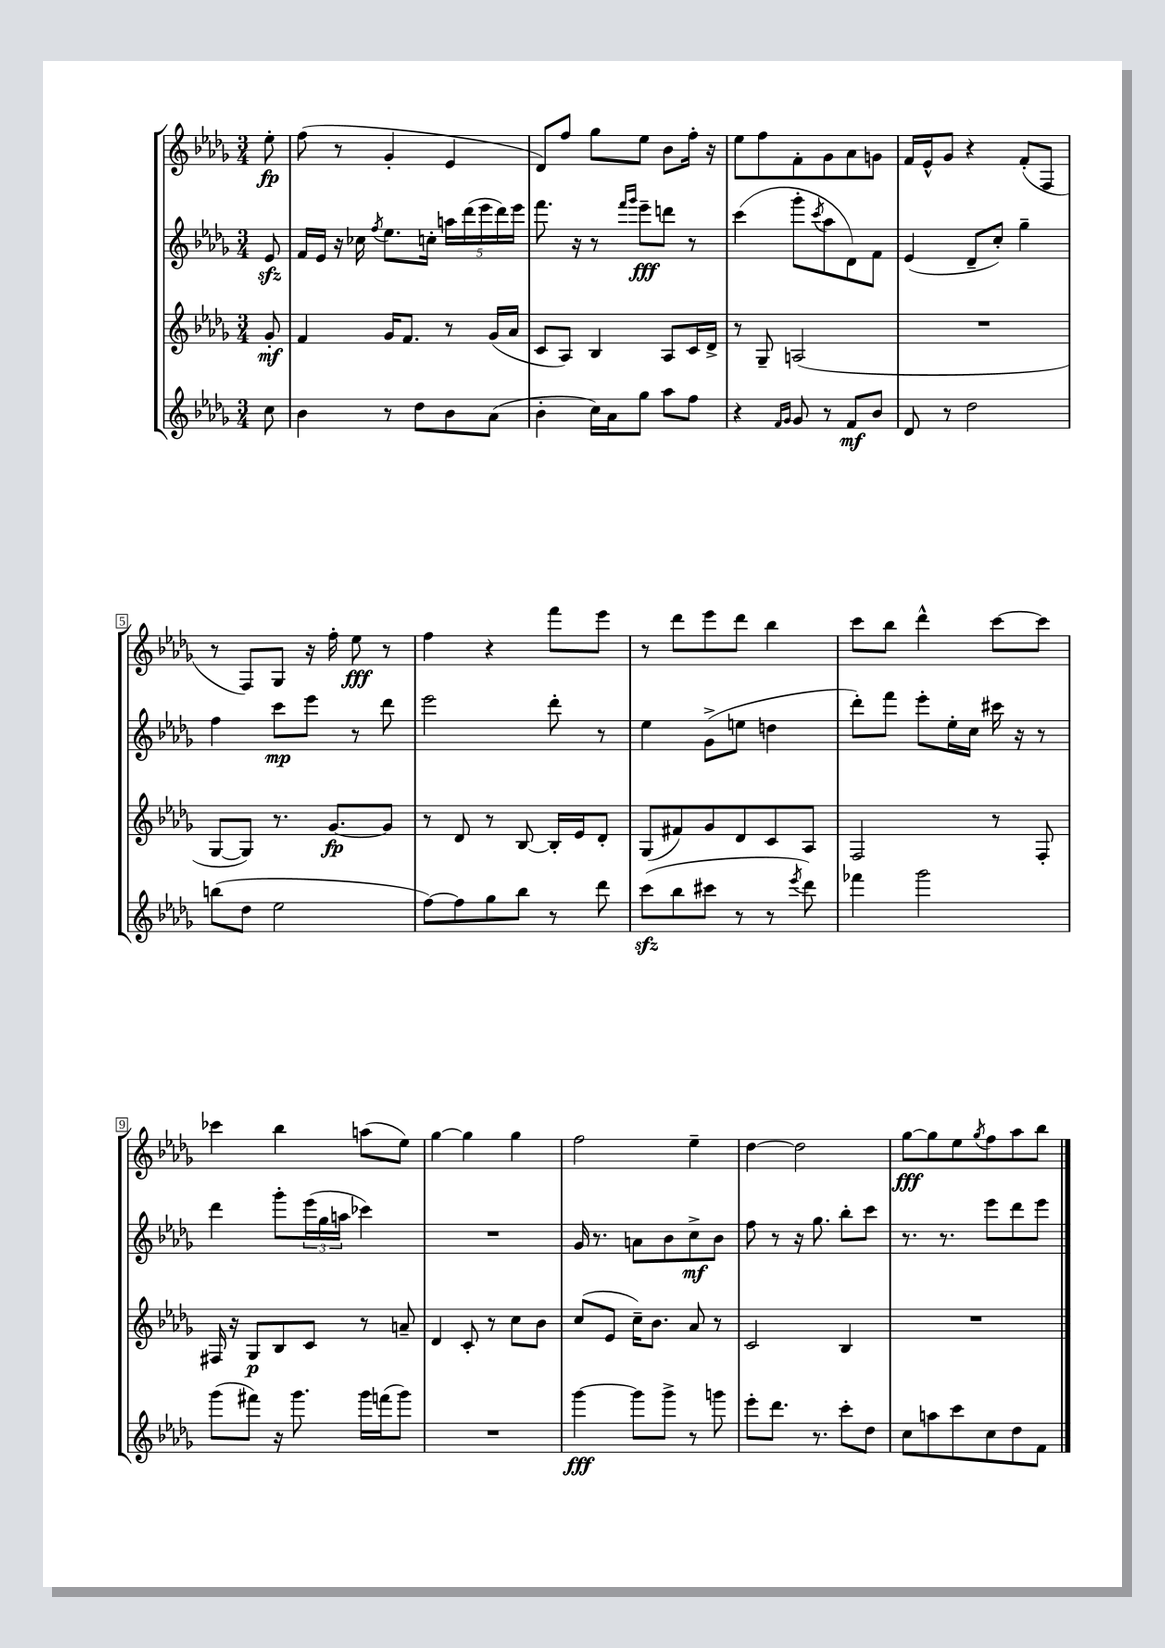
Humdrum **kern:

**kern	**dynam	**kern	**dynam	**kern	**dynam	**kern	**dynam
*part4	*part4	*part3	*part3	*part2	*part2	*part1	*part1
*staff4	*staff4	*staff3	*staff3	*staff2	*staff2	*staff1	*staff1
*clefG2	*	*clefG2	*	*clefG2	*	*clefG2	*
*k[b-e-a-d-g-]	*	*k[b-e-a-d-g-]	*	*k[b-e-a-d-g-]	*	*k[b-e-a-d-g-]	*
*M3/4	*	*M3/4	*	*M3/4	*	*M3/4	*
=	=	=	=	=	=	=	=
8cc\	.	8g-'/	mf	8e-zz/	.	8ee-'\	fp
=1	=1	=1	=1	=1	=1	=1	=1
4b-\	.	4f/	.	16f/LL	.	(8ff\	.
.	.	.	.	16e-/JJ	.	.	.
.	.	.	.	16r	.	8r	.
.	.	.	.	16cc-X\	.	.	.
.	.	.	.	8qff/	.	.	.
8r	.	16g-/KL	.	8.ee-\L	.	4g-'/	.
.	.	8.f/J	.	.	.	.	.
8dd-\L	.	.	.	.	.	.	.
.	.	.	.	16ccn'\Jk	.	.	.
8b-\	.	8r	.	20aan\LL	.	4e-/	.
.	.	.	.	(20ddd-\	.	.	.
.	.	.	.	20eee-\	.	.	.
(8a-\J	.	(16g-/LL	.	.	.	.	.
.	.	.	.	20ddd-\)	.	.	.
.	.	16a-/JJ	.	.	.	.	.
.	.	.	.	20eee-\JJ	.	.	.
=2	=2	=2	=2	=2	=2	=2	=2
4b-'\	.	8c/L	.	8.fff\	.	8d-/L)	.
.	.	8A-/J)	.	.	.	8ff/J	.
.	.	.	.	16r	.	.	.
16cc\LL)	.	4B-/	.	8r	.	8gg-\L	.
16a-\J	.	.	.	.	.	.	.
.	.	.	.	16qqfff/LL	.	.	.
.	.	.	.	16qqggg-/JJ	.	.	.
8gg-\J	.	.	.	8eee-~\L	fff	8ee-\J	.
8aa-\L	.	8A-/L	.	8dddn\J	.	8b-\L	.
8ff\J	.	16c/L	.	8r	.	16ff'\Jk	.
.	.	16d-^/JJ	.	.	.	16r	.
=3	=3	=3	=3	=3	=3	=3	=3
4r	.	8r	.	(4ccc\	.	8ee-\L	.
.	.	8G-~/	.	.	.	8ff\	.
16qqf/LL	.	.	.	.	.	.	.
16qqg-/JJ	.	.	.	.	.	.	.
8g-/	.	(2An/	.	8ggg-'\L	.	8f'\	.
.	.	.	.	8qccc/	.	.	.
8r	.	.	.	8aa-\	.	8g-\	.
8f/L	mf	.	.	8d-\)	.	8a-\	.
8b-/J	.	.	.	8f\J	.	8gn\J	.
=4	=4	=4	=4	=4	=4	=4	=4
8d-/	.	2.r	.	(4e-/	.	16f/LL	.
.	.	.	.	.	.	16e-^^/J	.
8r	.	.	.	.	.	8g-/J	.
2dd-\	.	.	.	8d-~/L	.	4r	.
.	.	.	.	8cc'/J)	.	.	.
.	.	.	.	4gg-~\	.	(8f'/L	.
.	.	.	.	.	.	8F/J	.
!!LO:LB:g=z
=5	=5	=5	=5	=5	=5	=5	=5
(8bbn\L	.	[8G-/L	.	4ff\	.	8r	.
8dd-\J	.	8G-/J])	.	.	.	8F/L)	.
2ee-\	.	8.r	.	8ccc\L	mp	8G-/J	.
.	.	.	.	8eee-\J	.	16r	.
.	.	[8.g-/L	fp	.	.	16ff'\	.
.	.	.	.	8r	.	8ee-\	fff
.	.	8g-/J]	.	8ddd-\	.	8r	.
=6	=6	=6	=6	=6	=6	=6	=6
[8ff\L)	.	8r	.	2eee-\	.	4ff\	.
8ff\]	.	8d-/	.	.	.	.	.
8gg-\	.	8r	.	.	.	4r	.
8bb-\J	.	[8B-/	.	.	.	.	.
8r	.	16B-'/LL]	.	8ddd-'\	.	8fff\L	.
.	.	16e-/J	.	.	.	.	.
8ddd-\	.	8d-'/J	.	8r	.	8eee-\J	.
=7	=7	=7	=7	=7	=7	=7	=7
(8ccczz\L	.	(8G-/L	.	4ee-\	.	8r	.
8bb-\	.	8f#X/)	.	.	.	8ddd-\L	.
8ccc#X\J	.	8g-/	.	(8g-^\L	.	8eee-\	.
8r	.	8d-/	.	8een\J	.	8ddd-\J	.
8r	.	8c/	.	4ddn\	.	4bb-\	.
8qeee-/	.	.	.	.	.	.	.
8ddd-\)	.	8A-/J	.	.	.	.	.
=8	=8	=8	=8	=8	=8	=8	=8
4fff-X\	.	2F/	.	8ddd-'\L)	.	8ccc\L	.
.	.	.	.	8fff\J	.	8bb-\J	.
2ggg-\	.	.	.	8eee-'\L	.	4ddd-^^\	.
.	.	.	.	16ee-'\L	.	.	.
.	.	.	.	16cc\JJ	.	.	.
.	.	8r	.	16ccc#X\	.	[8ccc\L	.
.	.	.	.	16r	.	.	.
.	.	8F'/	.	8r	.	8ccc\J]	.
!!LO:LB:g=z
=9	=9	=9	=9	=9	=9	=9	=9
(8ggg-\L	.	16F#X/	.	4ddd-\	.	4ccc-X\	.
.	.	16r	.	.	.	.	.
8fff#X\J)	.	8G-/L	p	.	.	.	.
16r	.	8B-/	.	8ggg-'\L	.	4bb-\	.
8.ggg-\	.	.	.	.	.	.	.
.	.	8c/J	.	(24eee-\L	.	.	.
.	.	.	.	24gg-\	.	.	.
.	.	.	.	24aan\JJ	.	.	.
16ggg-\LL	.	8r	.	4ccc-X\)	.	(8aan\L	.
(16fffn\J	.	.	.	.	.	.	.
8ggg-\J)	.	8an~/	.	.	.	8ee-\J)	.
=10	=10	=10	=10	=10	=10	=10	=10
2.r	.	4d-/	.	2.r	.	[4gg-\	.
.	.	8c'/	.	.	.	4gg-\]	.
.	.	8r	.	.	.	.	.
.	.	8cc\L	.	.	.	4gg-\	.
.	.	8b-\J	.	.	.	.	.
=11	=11	=11	=11	=11	=11	=11	=11
[4ggg-\	fff	(8cc/L	.	16g-/	.	2ff\	.
.	.	.	.	8.r	.	.	.
.	.	8e-/J	.	.	.	.	.
8ggg-\L]	.	16cc~\KL)	.	8an\L	.	.	.
.	.	8.b-\J	.	.	.	.	.
8ggg-^\J	.	.	.	8b-\	.	.	.
8r	.	8a-/	.	8cc^\	mf	4ee-~\	.
8gggn\	.	8r	.	8b-\J	.	.	.
=12	=12	=12	=12	=12	=12	=12	=12
8eee-'\L	.	2c/	.	8ff\	.	[4dd-\	.
8.ddd-\J	.	.	.	8r	.	.	.
.	.	.	.	16r	.	2dd-\]	.
8.r	.	.	.	8.gg-\	.	.	.
8ccc'\L	.	4B-/	.	8bb-'\L	.	.	.
8dd-\J	.	.	.	8ccc\J	.	.	.
=13	=13	=13	=13	=13	=13	=13	=13
8cc\L	.	2.r	.	8.r	.	[8gg-\L	fff
8aan\	.	.	.	.	.	8gg-\]	.
.	.	.	.	8.r	.	.	.
8ccc\	.	.	.	.	.	8ee-\	.
.	.	.	.	.	.	8qgg-/	.
8cc\	.	.	.	8eee-\L	.	8ff\	.
8dd-\	.	.	.	8ddd-\	.	8aa-\	.
8f\J	.	.	.	8eee-\J	.	8bb-\J	.
==	==	==	==	==	==	==	==
*-	*-	*-	*-	*-	*-	*-	*-
